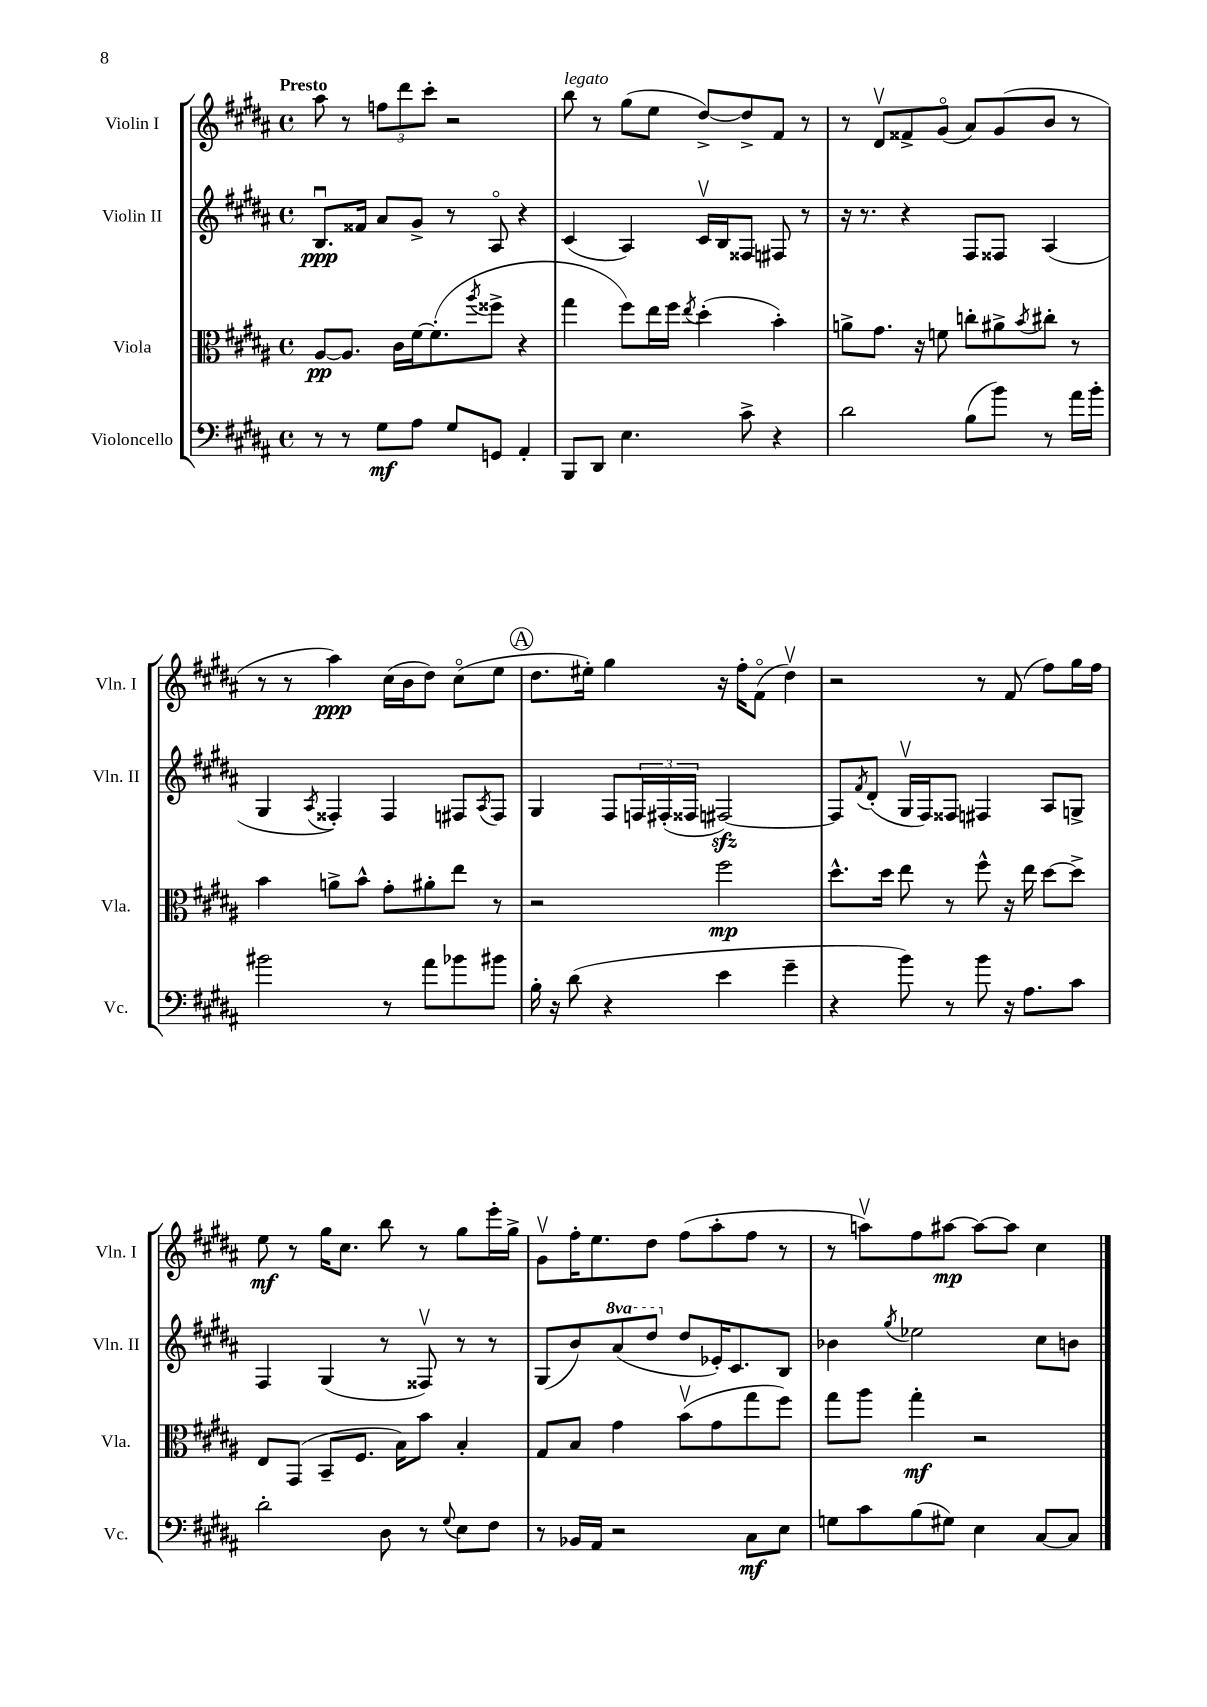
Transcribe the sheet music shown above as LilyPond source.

<<
\new StaffGroup <<
\new Staff = "s0" \with { instrumentName = "Violin I" shortInstrumentName = "Vln. I" } {
    \clef treble \key b \major \defaultTimeSignature \time 4/4 \tempo "Presto"
    ais''8 r8 \tuplet 3/2 { f''8 dis'''8 cis'''8-. } r2 |
    b''8^\markup { \italic "legato" } r8 gis''8( e''8 dis''8~->) dis''8-> fis'8 r8 |
    r8 dis'8\upbow fisis'8-> gis'8\flageolet( ais'8) gis'8( b'8 r8 |
    r8 r8 ais''4\ppp) cis''16( b'16 dis''8) cis''8\flageolet( e''8 |
    \mark \markup { \circle "A" } dis''8. eis''16-.) gis''4 r16 fis''16-. fis'8\flageolet( dis''4\upbow) |
    r2 r8 fis'8( fis''8) gis''16 fis''16 |
    e''8\mf r8 gis''16 cis''8. b''8 r8 gis''8 e'''16-. gis''16-> |
    gis'8\upbow fis''16-. e''8. dis''8 fis''8( ais''8-. fis''8 r8 |
    r8 a''8\upbow) fis''8 ais''8~\mp ais''8~ ais''8 cis''4 \bar "|." |
}
\new Staff = "s1" \with { instrumentName = "Violin II" shortInstrumentName = "Vln. II" } {
    \clef treble \key b \major \defaultTimeSignature \time 4/4 \set Staff.ottavationMarkups = #ottavation-simple-ordinals
    b8.\downbow\ppp fisis'16 ais'8 gis'8-> r8 ais8\flageolet r4 |
    cis'4( ais4) cis'16\upbow b16 fisis8 fis8 r8 |
    r16 r8. r4 fis8 fisis8 ais4( |
    gis4 \acciaccatura { ais8 } fisis4-.) fisis4 fis8 \acciaccatura { ais8 } fis8 |
    \mark \markup { \circle "A" } gis4 fis8 \tuplet 3/2 { f16 fis16-.( fisis16 } fis2~\sfz) |
    fis8 \acciaccatura { fis'8 } dis'8-.( gis16\upbow fis16) fisis8 fis4 ais8 g8-> |
    fis4 gis4( r8 fisis8\upbow) r8 r8 |
    gis8( b'8) \ottava #1 ais''8( dis'''8 \ottava #0 dis''8 ees'16-.) cis'8. b8 |
    bes'4 \acciaccatura { gis''8 } ees''2 cis''8 b'8 \bar "|." |
}
\new Staff = "s2" \with { instrumentName = "Viola" shortInstrumentName = "Vla." } {
    \clef alto \key b \major \defaultTimeSignature \time 4/4
    ais8~\pp ais8. cis'16 fis'16~ fis'8.-.( \acciaccatura { ais''8 } fisis''8-> r4 |
    gis''4 fis''8) e''16 fis''16 \acciaccatura { e''8 } dis''4-.( b'4-.) |
    a'8-> gis'8. r16 f'8 c''8-. ais'8-> \acciaccatura { b'8 } cis''8-. r8 |
    b'4 a'8-> b'8-^ gis'8-. ais'8-. e''8 r8 |
    \mark \markup { \circle "A" } r2 fis''2\mp |
    dis''8.-^ dis''16 e''8 r8 fis''8-^ r16 e''16 dis''8~ dis''8-> |
    e8 gis,8( b,8-- fis8. b16) b'8 b4-. |
    gis8 b8 gis'4 b'8\upbow( gis'8 gis''8 fis''8) |
    gis''8 ais''8 gis''4-.\mf r2 \bar "|." |
}
\new Staff = "s3" \with { instrumentName = "Violoncello" shortInstrumentName = "Vc." } {
    \clef bass \key b \major \defaultTimeSignature \time 4/4
    r8 r8 gis8\mf ais8 gis8 g,8 ais,4-. |
    b,,8 dis,8 e4. cis'8-> r4 |
    dis'2 b8( b'8) r8 ais'16 b'16-. |
    bis'2 r8 ais'8 bes'8 bis'8 |
    \mark \markup { \circle "A" } b16-. r16 dis'8( r4 e'4 gis'4-- |
    r4 b'8) r8 b'8 r16 ais8. cis'8 |
    dis'2-. dis8 r8 \appoggiatura { gis8 } e8 fis8 |
    r8 bes,16 ais,16 r2 cis8\mf e8 |
    g8 cis'8 b8( gis8) e4 cis8~ cis8 \bar "|." |
}
>>
>>
\layout { \context { \Score \remove "Bar_number_engraver" } }
